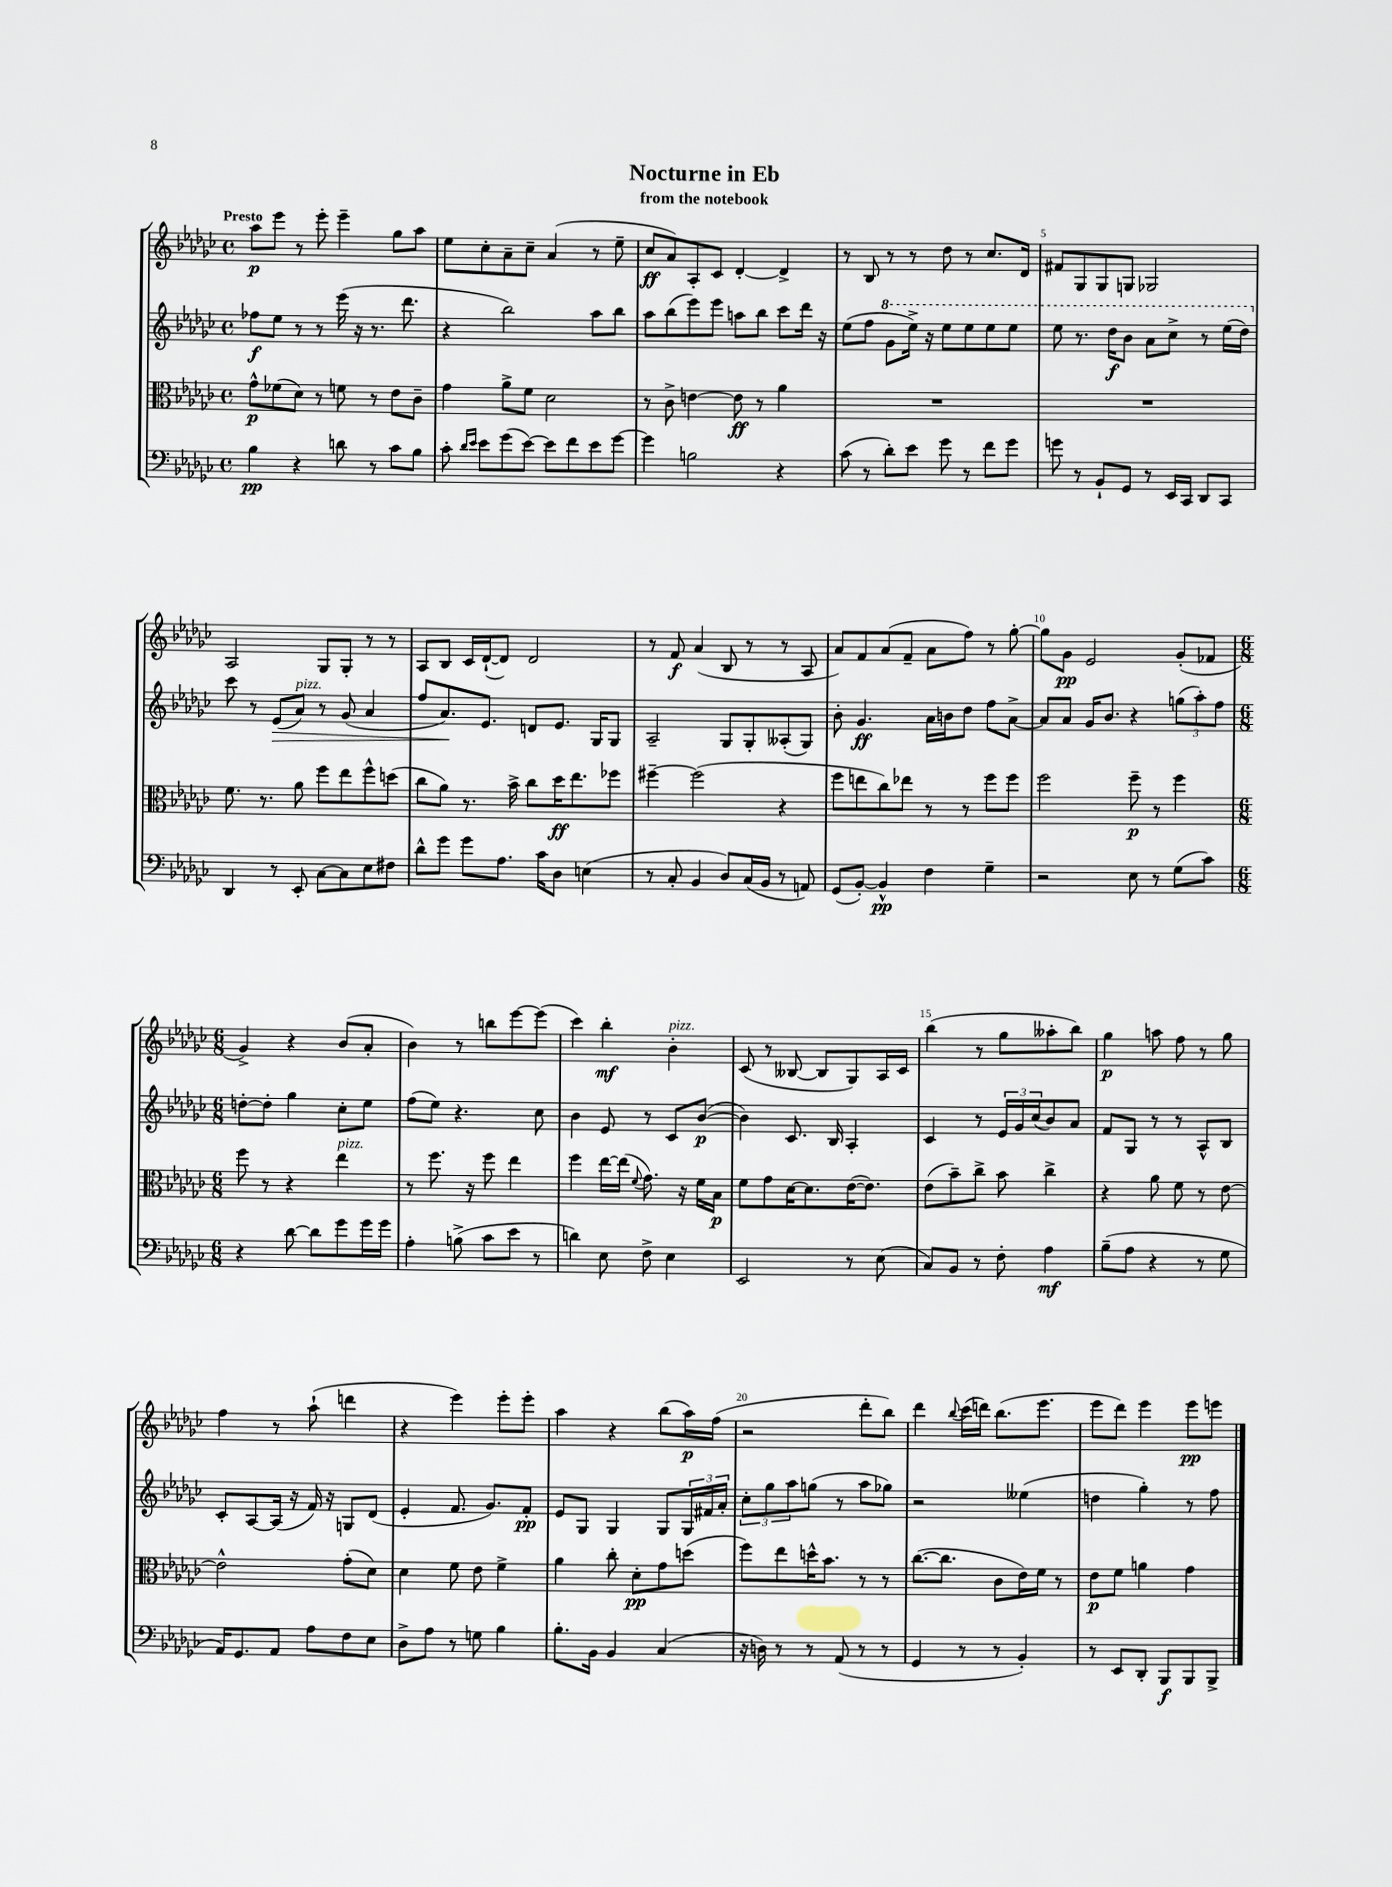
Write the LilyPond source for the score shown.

\header { title = "Nocturne in Eb" subtitle = "from the notebook" }
<<
\new StaffGroup <<
\new Staff = "s0" {
    \clef treble \key ges \major \defaultTimeSignature \time 4/4 \tempo "Presto"
    aes''8\p ees'''8 r8 ees'''8-. ees'''4-- ges''8 aes''8 |
    ees''8 ces''8-. aes'8-- ces''8-- aes'4( r8 ees''8-- |
    ces''8\ff aes'8) aes8-. ces'8 des'4~-. des'4-> |
    r8 bes8 r8 r8 des''8 r8 ces''8. des'16 |
    fis'8 ges8 ges8 g8 ges2 |
    aes2 ges8 ges8-. r8 r8 |
    aes8 bes8 ces'16 des'16~-!( des'8) des'2 |
    r8 f'8\f aes'4( bes8 r8 r8 aes8 |
    aes'8) f'8 aes'8( f'8-- aes'8 f''8) r8 ges''8~-. |
    ges''8 ges'8\pp ees'2 ges'8-.( fes'8 |
    \numericTimeSignature \time 6/8 ges'4->) r4 bes'8( aes'8-. |
    bes'4) r8 b''8 ees'''8~ ees'''8( |
    ces'''4) bes''4-.\mf bes'4-.^\markup { \italic "pizz." } |
    ces'8( r8 beses8~ beses8 ges8) aes16 ces'16 |
    bes''4( r8 ges''8 aeses''8-. bes''8) |
    ges''4\p a''8 f''8 r8 ges''8 |
    f''4 r8 aes''8-!( d'''4 |
    r4 ees'''4) ees'''8-. ees'''8-. |
    aes''4 r4 bes''8( aes''16\p) f''16( |
    r2 des'''8-. bes''8) |
    des'''4 \appoggiatura { bes''8 } ces'''16( d'''16) bes''8.( ees'''8. |
    ees'''8 des'''8) ees'''4 ees'''8\pp e'''8 \bar "|." |
}
\new Staff = "s1" {
    \clef treble \key ges \major \defaultTimeSignature \time 4/4
    fes''8\f ees''8 r8 r8 ees'''16( r16 r8. des'''8. |
    r4 bes''2) aes''8 bes''8 |
    aes''8 bes''8( ees'''8) ees'''8 a''8 bes''8 ces'''8 des'''16 r16 |
    ees''8( f''8 \ottava #1 ges''8 ees'''16->) r16 ees'''8 ees'''8 ees'''8 ees'''8 |
    ees'''8 r8. des'''16\f bes''8 aes''8 ces'''8-> r8 ees'''16( des'''16) \ottava #0 |
    ces'''8 r8 ees'8\>( aes'8^\markup { \italic "pizz." }) r8 ges'8( aes'4 |
    f''8 aes'8.\!) ees'8. d'8 ees'8. ges16 ges8 |
    aes2-- ges8 ges8-. aeses8-.( ges8) |
    bes'8-. ges'4.\ff aes'16 b'16 des''8 f''8 aes'8~-> |
    aes'8 aes'8 ges'16 bes'8. r4 \tuplet 3/2 { g''8( aes''8-.) f''8 } |
    \numericTimeSignature \time 6/8 d''8~-. d''8-. ges''4 ces''8-. ees''8 |
    f''8( ees''8) r4. ces''8 |
    bes'4 ees'8 r8 ces'8 bes'8~\p( |
    bes'4) ces'8. bes16 aes4-. |
    ces'4 r8 \tuplet 3/2 { ees'16 ges'16 ces''16( } bes'8) aes'8 |
    f'8 ges8 r8 r8 aes8-^ bes8 |
    ces'8-. aes8~ aes16( r16 f'16) r16 g8 des'8( |
    ees'4-. f'8. ges'8.) f'8-.\pp |
    ees'8 ges8 ges4 ges8 \tuplet 3/2 { ges16 fis'16 aes'16-. } |
    \tuplet 3/2 { ces''8-. ges''8 aes''8 } g''8( r8 aes''8 ges''8) |
    r2 eeses''4( |
    d''4 ges''4-.) r8 f''8 \bar "|." |
}
\new Staff = "s2" {
    \clef alto \key ges \major \defaultTimeSignature \time 4/4
    ges'8-^\p fes'8( des'8) r8 f'8 r8 ees'8 ces'8-- |
    ges'4 aes'8-> f'8 des'2 |
    r8 ces'8-> e'4~ e'8\ff r8 aes'4 |
    R1 |
    R1 |
    f'8. r8. aes'8 f''8 ees''8 f''8-^ d''8( |
    ces''8 aes'8) r8. bes'16-> ces''8 des''16\ff ees''8. fes''8 |
    fis''4~-- fis''2( r4 |
    f''8 e''8 ces''8) ees''8 r8 r8 f''8 f''8 |
    f''2 f''8--\p r8 f''4 |
    \numericTimeSignature \time 6/8 f''8 r8 r4 ees''4^\markup { \italic "pizz." } |
    r8 f''8. r16 f''8 ees''4 |
    f''4 ees''16~ ees''16( \appoggiatura { f'8 } ges'8.) r16 f'16 bes16\p |
    f'8 ges'8 des'16~ des'8. ees'16~( ees'8.) |
    ees'8( bes'8--) ces''8-> bes'8 ces''4-> |
    r4 aes'8 f'8 r8 ees'8~ |
    ees'2-^ ges'8-.( des'8) |
    des'4 f'8 ees'8 f'4-> |
    aes'4 ces''8-. des'8-.\pp ges'8 d''8( |
    f''8) ees''8 d''16-^ bes'8. r8 r8 |
    ces''8.~( ces''8. ces'8 ees'16) f'16 r8 |
    ees'8\p f'8 a'4 ges'4 \bar "|." |
}
\new Staff = "s3" {
    \clef bass \key ges \major \defaultTimeSignature \time 4/4
    bes4\pp r4 d'8 r8 ces'8 bes8 |
    ces'8-. \grace { des'16 ees'16 } ees'8 ges'8( ees'8~) ees'8 f'8 ees'8 ges'8~ |
    ges'4 b2 r4 |
    ces'8( r8 des'8-.) ees'8 ges'8 r8 f'8 ges'8 |
    g'8 r8 bes,8-! ges,8 r8 ees,16 ces,16 des,8 ces,8 |
    des,4 r8 ees,8-. ces8~ ces8 ees8 fis8 |
    des'8-^ ges'8 ges'8 aes8. ces'16 des8 e4( |
    r8 ces8-. bes,4 des8) ces16( bes,16 r8 a,8) |
    ges,8( bes,8~-.) bes,4-^\pp f4 ges4-- |
    r2 ees8 r8 ges8( ces'8) |
    \numericTimeSignature \time 6/8 r4 des'8~ des'8 ges'8 ges'16 ges'16 |
    aes4-. b8->( ces'8 ees'8 r8 |
    d'4) ees8 f8-> ees4 |
    ees,2 r8 ees8( |
    ces8) bes,8 r8 f8-. aes4\mf |
    bes8--( aes8 r4 r8 ges8 |
    aes,16) ges,8. aes,8 aes8 f8 ees8 |
    des8-> aes8 r8 g8 bes4 |
    bes8.-. bes,16 bes,4 ces4( |
    r16 d16) r8 r8 aes,8( r8 r8 |
    ges,4 r8 r8 bes,4-.) |
    r8 ees,8 des,8-. bes,,8\f bes,,8 bes,,8-> \bar "|." |
}
>>
>>
\layout { \context { \Score \override BarNumber.break-visibility = ##(#f #t #t) barNumberVisibility = #(every-nth-bar-number-visible 5) } }
